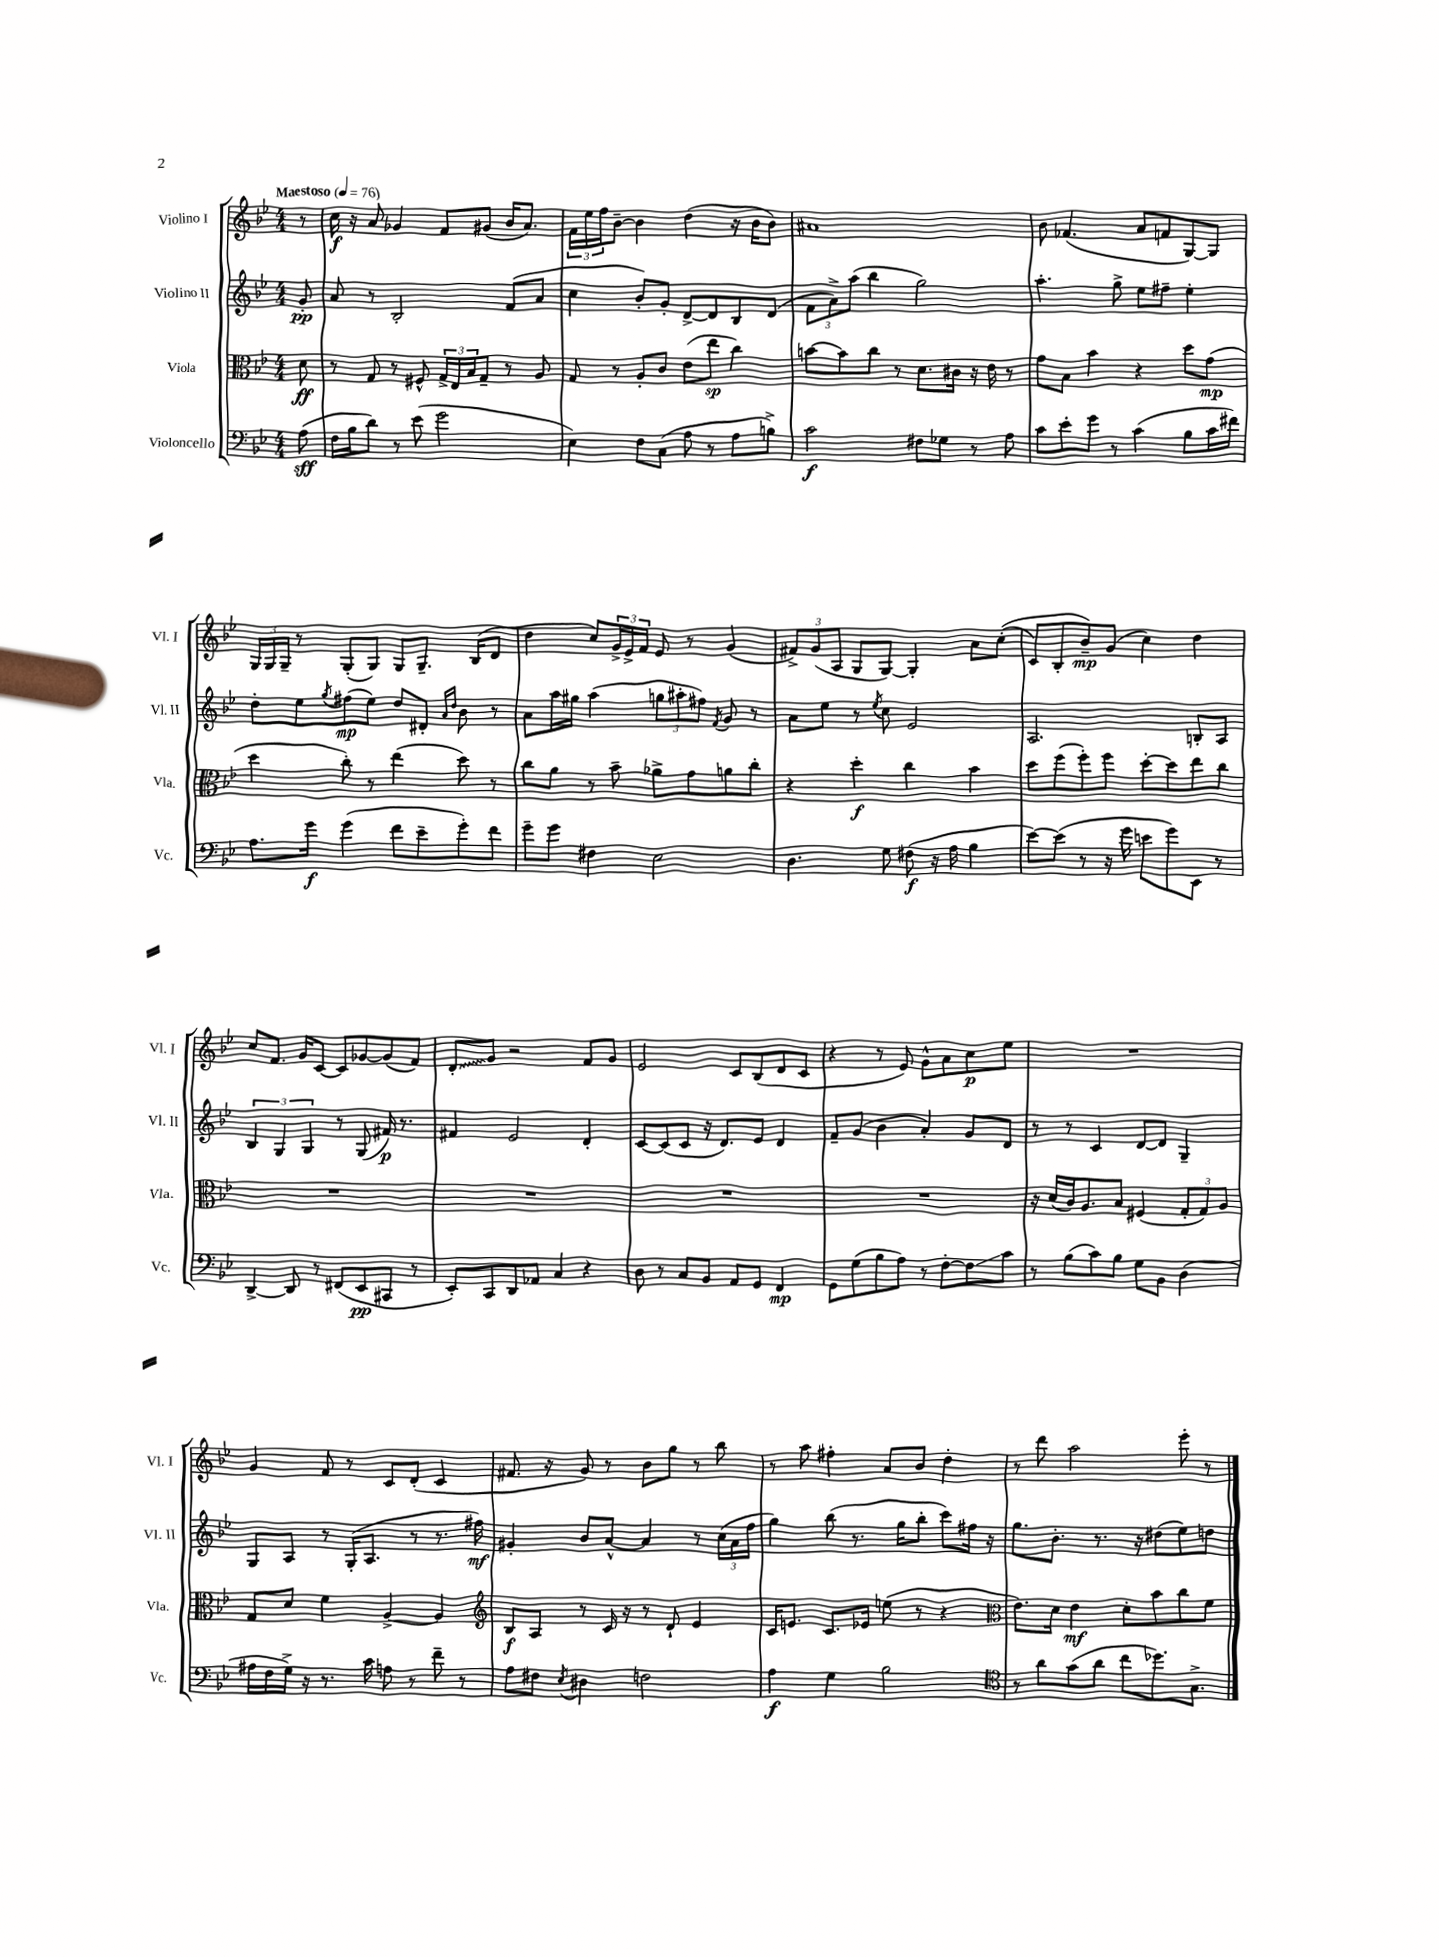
<<
\new StaffGroup <<
\new Staff = "s0" \with { instrumentName = "Violino I" shortInstrumentName = "Vl. I" } {
    \clef treble \key bes \major \numericTimeSignature \time 4/4 \partial 8 \tempo "Maestoso" 4 = 76
    r8 |
    c''16\f r16 a'8 ges'4 f'8 gis'8( bes'16 a'8.) |
    \tuplet 3/2 { f'16 ees''16 f''16 } bes'8~-- bes'4 d''4( r16 bes'16 bes'8) |
    ais'1 |
    bes'8 fes'4.( a'8 f'8 g8~) g8 |
    \tuplet 3/2 { g16 g16 g16-- } r8 g8-.( g8) g8 g8.-- bes16( d'8 |
    d''4 c''8) \tuplet 3/2 { g'16-> ees'16-> f'16 } ees'8 r8 g'4( |
    \tuplet 3/2 { fis'8->) g'8( a8 } g8 g8~) g4-. a'8 c''8-.(\( |
    c'8) bes8-. bes'8--\mp\) g'8( c''4) d''4 |
    c''8 f'8. g'16 c'8~ c'8 ges'8~ ges'8( f'8) |
    \once \override Glissando.style = #'zigzag d'8-.\glissando g'8 r2 f'8 g'8 |
    ees'2 c'8 bes8( d'8 c'8 |
    r4 r8 ees'8) g'8-^ a'8 c''8\p ees''8 |
    R1 |
    g'4 f'8 r8 c'8 d'8-.( c'4 |
    fis'8. r16 g'8) r8 bes'8 g''8 r8 bes''8 |
    r8 a''8 fis''4-. a'8 bes'8 d''4-. |
    r8 d'''8 a''2 ees'''8-. r8 \bar "|." |
}
\new Staff = "s1" \with { instrumentName = "Violino II" shortInstrumentName = "Vl. II" } {
    \clef treble \key bes \major \numericTimeSignature \time 4/4 \partial 8
    g'8-.\pp |
    a'8 r8 bes2-. f'8( a'8 |
    c''4 bes'8-.) g'8-. d'8~-> d'8 bes8 d'8( |
    \tuplet 3/2 { f'8 a'8->) a''8( } bes''4 g''2) |
    a''4.-. g''8-> ees''8 fis''8-- ees''4-. |
    d''8-. ees''8 \acciaccatura { g''8 } fis''8\mp( ees''8) d''8 dis'8-. \grace { a'16 d''16 } bes'8 r8 |
    a'8 a''16 gis''16 a''4( \tuplet 3/2 { g''8 ais''8-. fis''8) } \acciaccatura { f'8 } g'8 r8 |
    a'8 ees''8 r8 \acciaccatura { ees''8 } c''8 ees'2 |
    a2. b8-. a8 |
    \tuplet 3/2 { bes4 g4 g4 } r8 g8( fis'16\p) r8. |
    fis'4 ees'2 d'4-. |
    c'8~ c'8( c'8 r16 d'8.) ees'8 d'4 |
    f'8-- g'8( bes'4 a'4-.) g'8 d'8 |
    r8 r8 c'4 d'8~ d'8 g4-- |
    g8 a8 r8 g16-.( a8. r8 r8. fis''16\mf) |
    gis'4-. bes'8 a'8~-^ a'4 r8 \tuplet 3/2 { c''16( a'16 f''16 } |
    g''4) bes''8( r8. g''16 bes''8-. c'''8) fis''16 r16 |
    g''8. bes'8.-. r8. r16 dis''8( ees''8) d''8 \bar "|." |
}
\new Staff = "s2" \with { instrumentName = "Viola" shortInstrumentName = "Vla." } {
    \clef alto \key bes \major \numericTimeSignature \time 4/4 \partial 8
    d'8\ff |
    r8 g8 r8 fis8-^ \tuplet 3/2 { g16-> ees16 bes16 } g8-- r8 a8 |
    g8 r8 a8-. c'8 ees'8( ees''8\sp c''4) |
    b'8~ b'8 c''8 r8 d'8. cis'16 r16 ees'16 r8 |
    g'8 bes8 bes'4 r4 d''8 g'8\mp( |
    d''4 c''8-.) r8 ees''4( d''8) r8 |
    c''8 a'8 r8 bes'8-- aes'8-> g'8 a'8 c''8-. |
    r4 d''4-.\f c''4 bes'4 |
    d''8 f''8( f''8-.) f''8 d''8~-. d''8 ees''8 c''8 |
    R1 |
    R1 |
    R1 |
    R1 |
    r16 d'16( c'16) a8. bes8 fis4( \tuplet 3/2 { g8-. g8) a8 } |
    g8 d'8 f'4 a4~-> a4 |
    \clef treble bes8\f a8 r8 c'16 r16 r8 d'8-! ees'4 |
    c'16 e'8. c'8. ees'16 e''8( r8 r4 |
    \clef alto ees'8.) d'16 ees'4\mf d'8-. bes'8 c''8 f'8 \bar "|." |
}
\new Staff = "s3" \with { instrumentName = "Violoncello" shortInstrumentName = "Vc." } {
    \clef bass \key bes \major \numericTimeSignature \time 4/4 \partial 8
    a8\sff( |
    f16 bes16 d'8) r8 ees'8( g'2 |
    ees4) f8 c8( a8 r8 a8 b8->) |
    c'2\f fis8 ges8 r8 a8 |
    c'8 ees'8-. g'8 r8 c'4( bes8 c'16 fis'16) |
    a8. g'16\f g'4( f'8 ees'8-- g'8-.) f'8 |
    g'8-- g'8 fis4 ees2 |
    d4. g8 fis8\f( r16 a16 bes4 |
    ees'8~) ees'8( r8 r16 g'16 e'8 g'8) ees,8 r8 |
    d,4~-> d,8 r8 fis,8( ees,8\pp cis,8 r8 |
    ees,8-.) c,8 d,8 aes,8 c4 r4 |
    d8 r8 c8 bes,8 a,8 g,8 f,4\mp |
    g,8 g8( bes8 a8) r8 f8~-. f8\glissando c'8 |
    r8 bes8( c'8) bes8 g8 bes,8 d4( |
    ais16 f16 g16->) r16 r8. c'16 a8 r8 f'8-- r8 |
    a8 fis8 \acciaccatura { ees8 } dis4 f2 |
    a4\f g4 bes2 |
    \clef tenor r8 a'8 g'8( a'8 c''8 des''8.) g8.-> \bar "|." |
}
>>
>>
\layout { \context { \Score \remove "Bar_number_engraver" } }
